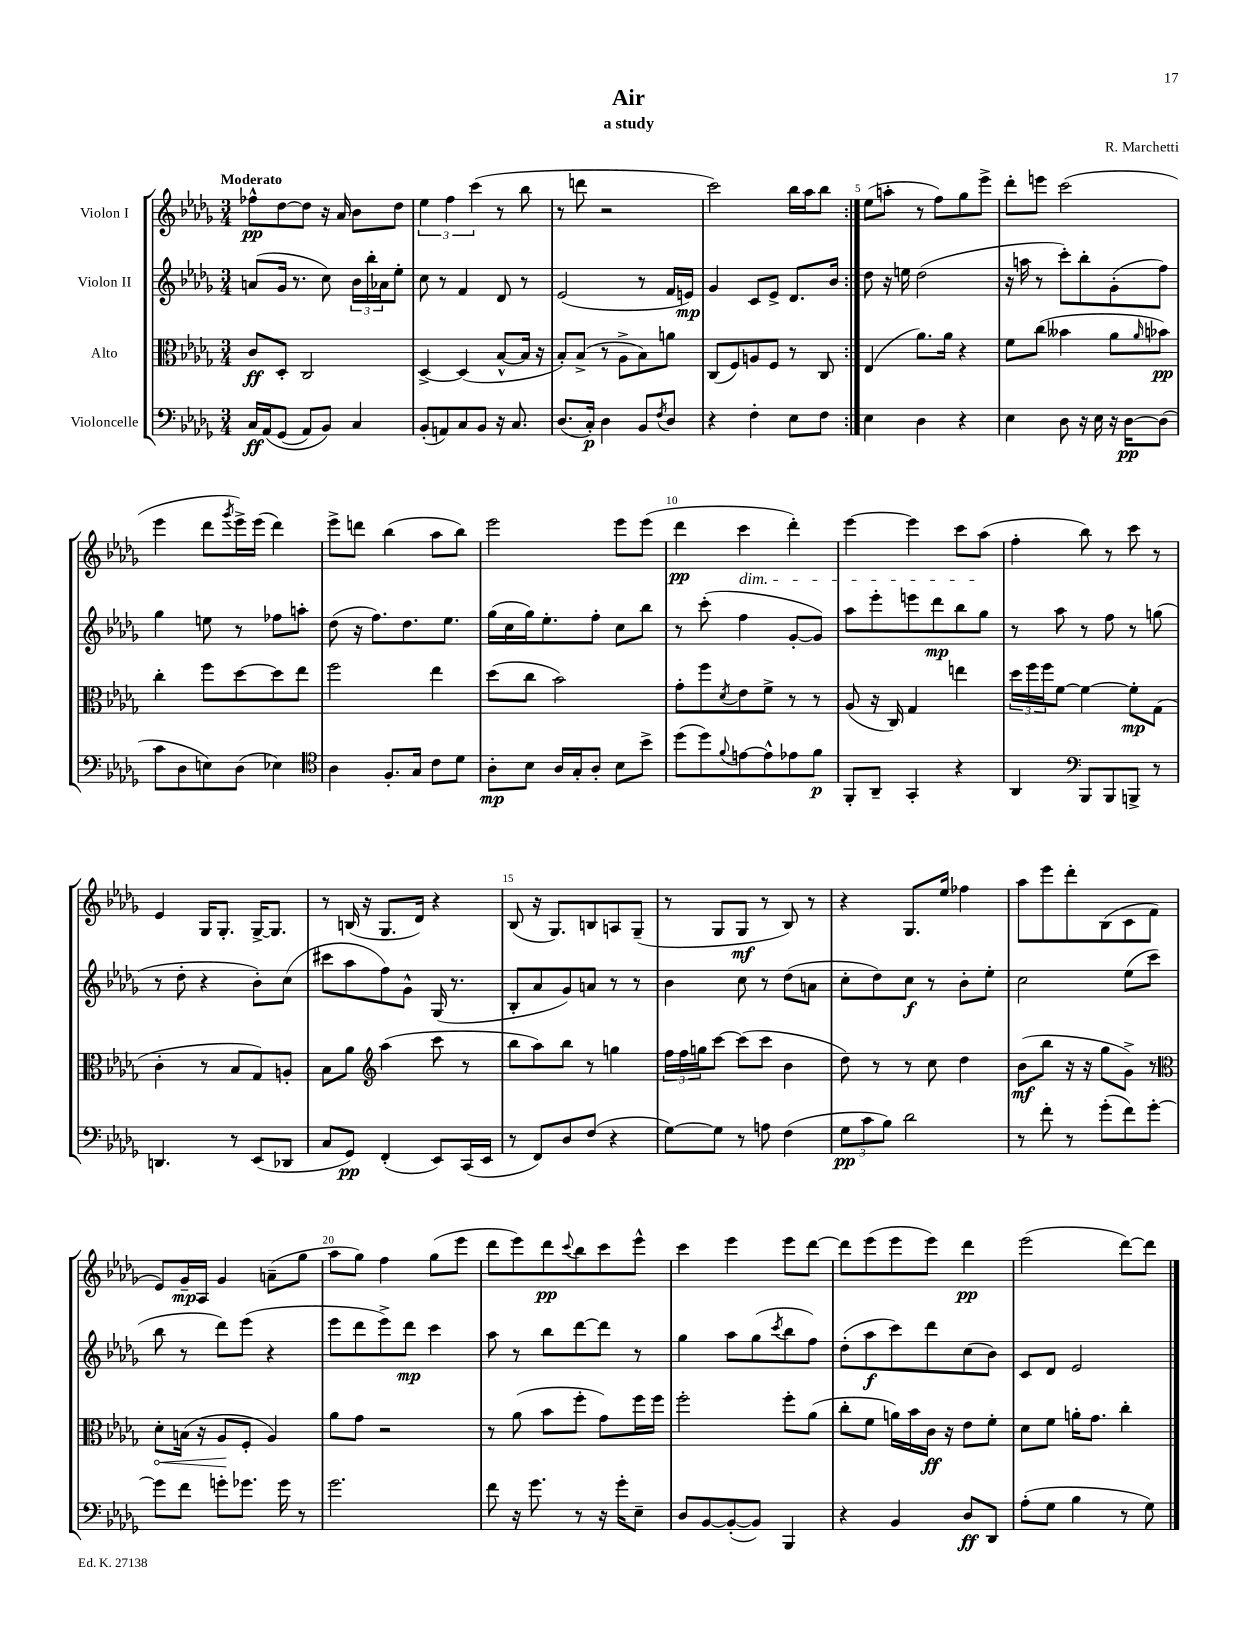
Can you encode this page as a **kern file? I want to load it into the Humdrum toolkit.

**kern	**dynam	**kern	**dynam	**kern	**dynam	**kern	**dynam
*part4	*part4	*part3	*part3	*part2	*part2	*part1	*part1
*staff4	*staff4	*staff3	*staff3	*staff2	*staff2	*staff1	*staff1
*I"Violoncelle	*	*I"Alto	*	*I"Violon II	*	*I"Violon I	*
*clefF4	*	*clefC3	*	*clefG2	*	*clefG2	*
*k[b-e-a-d-g-]	*	*k[b-e-a-d-g-]	*	*k[b-e-a-d-g-]	*	*k[b-e-a-d-g-]	*
*M3/4	*	*M3/4	*	*M3/4	*	*M3/4	*
=1	=1	=1	=1	=1	=1	=1	=1
!	!	!	!	!	!	!LO:TX:a:B:t=Moderato	!
16C/LL	ff	8c/L	ff	(8an/L	.	8ff-X^^\L	pp
(16AA-/J	.	.	.	.	.	.	.
(8GG-/J	.	8D-'/J	.	16g-/Jk	.	[8dd-\	.
.	.	.	.	8.r	.	.	.
8AA-/L)	.	2C/	.	.	.	8dd-\J]	.
8BB-/J)	.	.	.	8cc\)	.	16r	.
.	.	.	.	.	.	16a-/	.
4C/	.	.	.	24b-\LL	.	8b-\L	.
.	.	.	.	24bb-'\	.	.	.
.	.	.	.	24a-X\J	.	.	.
.	.	.	.	8ee-'\J	.	8dd-\J	.
=2	=2	=2	=2	=2	=2	=2	=2
(8BB-'/L	.	[4D-^/	.	8cc\	.	6ee-\	.
8AAn/)	.	.	.	8r	.	.	.
.	.	.	.	.	.	6ff\	.
8C/	.	(4D-/]	.	4f/	.	.	.
.	.	.	.	.	.	(6ccc\	.
8BB-/J	.	.	.	.	.	.	.
16r	.	[8B-^^/L	.	8d-/	.	8r	.
8.C/	.	.	.	.	.	.	.
.	.	16B-/Jk]	.	8r	.	8bb-\	.
.	.	16r	.	.	.	.	.
=3	=3	=3	=3	=3	=3	=3	=3
(8.D-/L	.	8B-'/L)	.	(2e-/	.	8r	.
.	.	(8B-^/J	.	.	.	8dddn\	.
16C'/Jk)	p	.	.	.	.	.	.
4D-\	.	8r	.	.	.	2r	.
.	.	8A-^\L	.	.	.	.	.
8BB-/L	.	8B-\)	.	8r	.	.	.
8qF/	.	.	.	.	.	.	.
8D-/J	.	8an\J	.	16f/LL	.	.	.
.	.	.	.	16en/JJ)	mp	.	.
=4	=4	=4	=4	=4	=4	=4	=4
4r	.	(8C/L	.	4g-/	.	2ccc\)	.
.	.	8F/)	.	.	.	.	.
4F'\	.	8An/	.	8c/L	.	.	.
.	.	8F/J	.	8e-^/J	.	.	.
8E-\L	.	8r	.	8.d-/L	.	16bb-\LL	.
.	.	.	.	.	.	16aa-\J	.
8F\J	.	8C/	.	.	.	8bb-\J	.
.	.	.	.	16b-/Jk	.	.	.
=5:|!	=5:|!	=5:|!	=5:|!	=5:|!	=5:|!	=5:|!	=5:|!
4E-\	.	(4E-/	.	8dd-\	.	(8ee-\L	.
.	.	.	.	16r	.	8aan'\J	.
.	.	.	.	16een\	.	.	.
4D-\	.	8.a-\L)	.	(2dd-\	.	8r	.
.	.	.	.	.	.	8ff\L)	.
.	.	16a-\Jk	.	.	.	.	.
4r	.	4r	.	.	.	8gg-\	.
.	.	.	.	.	.	8eee-^\J	.
=6	=6	=6	=6	=6	=6	=6	=6
4E-\	.	8f\L	.	16r	.	8ddd-'\L	.
.	.	.	.	16aan\	.	.	.
.	.	(8cc\J	.	8r	.	8eeen\J	.
8D-\	.	4b--X\	.	8ccc'\L)	.	(2ccc\	.
16r	.	.	.	8bb-'\	.	.	.
16E-\	.	.	.	.	.	.	.
16r	.	8a-\L	.	(8g-'\	.	.	.
[16D-\KL	pp	.	.	.	.	.	.
.	.	16qqa-/	.	.	.	.	.
(8D-\J]	.	8b-X\J)	pp	8ff\J)	.	.	.
!!LO:LB:g=z
=7	=7	=7	=7	=7	=7	=7	=7
8c\L	.	4cc'\	.	4gg-\	.	4eee-\	.
8D-\	.	.	.	.	.	.	.
8En\)	.	8ff\L	.	8een\	.	8ddd-\L	.
.	.	.	.	.	.	8qggg-/	.
(8D-\J	.	[8dd-\	.	8r	.	16eee-^\L)	.
.	.	.	.	.	.	(16eee-\JJ	.
4E-X\)	.	8dd-\]	.	8ff-X\L	.	4ddd-\)	.
.	.	8ee-\J	.	8aan'\J	.	.	.
=8	=8	=8	=8	=8	=8	=8	=8
*clefC4	*	*	*	*	*	*	*
4A-\	.	2ff\	.	(8dd-\	.	8eee-^\L	.
.	.	.	.	16r	.	8dddn\J	.
.	.	.	.	8.ff\L)	.	.	.
8.F'/L	.	.	.	.	.	(4bb-\	.
.	.	.	.	8.dd-\	.	.	.
16G-/Jk	.	.	.	.	.	.	.
8c\L	.	4ee-\	.	.	.	8aa-\L	.
.	.	.	.	8.ee-\J	.	.	.
8d-\J	.	.	.	.	.	8bb-\J)	.
=9	=9	=9	=9	=9	=9	=9	=9
8A-'\L	mp	(8dd-\L	.	(16gg-\LL	.	2eee-\	.
.	.	.	.	16cc\	.	.	.
8B-\J	.	8cc\J	.	16gg-\J)	.	.	.
.	.	.	.	8.ee-'\	.	.	.
16A-/LL	.	2b-\)	.	.	.	.	.
16G-'/J	.	.	.	.	.	.	.
8A-'/J	.	.	.	8ff'\J	.	.	.
8B-\L	.	.	.	8cc\L	.	8eee-\L	.
8b-^\J	.	.	.	8bb-\J	.	(8eee-\J	.
=10	=10	=10	=10	=10	=10	=10	=10
(8dd-\L	.	8g-'\L	.	8r	.	4ddd-\	pp
8dd-\)	.	8ff\	.	(8ccc'\	.	.	.
8qqf/	.	8qd-/	.	.	.	.	.
!	!	!	!	!	!	!LO:TX:b:i:t=dim.	!
[8en\	.	8e-\	.	4ff\	.	4ccc\	.
8e^^\]	.	8f^\J	.	.	.	.	.
8e-X\	.	8r	.	[8g-'/L	.	4ddd-'\)	.
8f\J	p	8r	.	8g-/J])	.	.	.
=11	=11	=11	=11	=11	=11	=11	=11
8FF'/L	.	(8A-/	.	8aa-\L	.	[4eee-\	.
8AA-~/J	.	16r	.	8eee-'\	.	.	.
.	.	16C/)	.	.	.	.	.
4GG-'/	.	4G-/	.	8eeen\	.	4eee-\]	.
.	.	.	.	8ddd-\	mp	.	.
4r	.	4een\	.	8bb-\	.	8ccc\L	.
.	.	.	.	8gg-\J	.	(8aa-\J	.
=12	=12	=12	=12	=12	=12	=12	=12
4AA-/	.	24dd-\LL	.	8r	.	4ff'\	.
.	.	24ff\	.	.	.	.	.
.	.	24ff\J	.	.	.	.	.
.	.	[8f\J	.	8aa-\	.	.	.
*clefF4	*	*	*	*	*	*	*
8BBB-/L	.	4f\_	.	8r	.	8bb-\)	.
8BBB-/	.	.	.	8ff\	.	8r	.
8BBBn^/J	.	8f'\L]	mp	8r	.	8ccc\	.
8r	.	(8G-\J	.	(8ggn\	.	8r	.
!!LO:LB:g=z
=13	=13	=13	=13	=13	=13	=13	=13
4.DDn/	.	4c'\	.	8r	.	4e-/	.
.	.	.	.	8dd-'\	.	.	.
.	.	8r	.	4r	.	16G-/KL	.
.	.	.	.	.	.	8.G-'/J	.
8r	.	8B-/L	.	.	.	.	.
(8EE-/L	.	8G-/)	.	8b-'\L)	.	[16G-^/KL	.
.	.	.	.	.	.	8.G-/J]	.
8DD-X/J	.	8An'/J	.	(8cc\J	.	.	.
=14	=14	=14	=14	=14	=14	=14	=14
8C/L	.	8B-\L	.	8ccc#X\L	.	8r	.
8GG-/J)	pp	8a-\J	.	8aa-\	.	(16Bn/	.
.	.	.	.	.	.	16r	.
*	*	*clefG2	*	*	*	*	*
(4FF'/	.	(4aa-\	.	8ff\)	.	8.G-/L	.
.	.	.	.	8g-^^\J	.	.	.
.	.	.	.	.	.	16d-/Jk)	.
8EE-/L)	.	8ccc\	.	(16G-/	.	4r	.
.	.	.	.	8.r	.	.	.
(16CC/L	.	8r	.	.	.	.	.
16EE-/JJ	.	.	.	.	.	.	.
=15	=15	=15	=15	=15	=15	=15	=15
8r	.	8bb-\L	.	8B-'/L	.	(8B-/	.
8FF/L)	.	8aa-\)	.	8a-/	.	16r	.
.	.	.	.	.	.	8.G-/L)	.
8D-/	.	8bb-\J	.	8g-/)	.	.	.
(8F/J	.	8r	.	8an/J	.	8Bn/	.
4r	.	4ggn\	.	8r	.	8An/	.
.	.	.	.	8r	.	(8G-~/J	.
=16	=16	=16	=16	=16	=16	=16	=16
[8G-\L)	.	24ff\LL	.	4b-\	.	8r	.
.	.	24ff\	.	.	.	.	.
.	.	24ggn\J	.	.	.	.	.
8G-\J]	.	[8ccc\J	.	.	.	8G-/L	.
8r	.	(8ccc\L]	.	8cc\	.	8G-/J	mf
8An\	.	8ccc\J	.	8r	.	8r	.
(4F\	.	4b-\	.	(8dd-\L	.	8B-/)	.
.	.	.	.	8an\J	.	8r	.
=17	=17	=17	=17	=17	=17	=17	=17
12G-\L	pp	8dd-\)	.	8cc'\L	.	4r	.
12c\	.	.	.	.	.	.	.
.	.	8r	.	8dd-\)	.	.	.
12B-\J)	.	.	.	.	.	.	.
2d-\	.	8r	.	8cc\J	f	8.G-/L	.
.	.	8cc\	.	8r	.	.	.
.	.	.	.	.	.	16ee-/Jk	.
.	.	4dd-\	.	8b-'\L	.	4ff-X\	.
.	.	.	.	8ee-'\J	.	.	.
=18	=18	=18	=18	=18	=18	=18	=18
8r	.	(8b-\L	mf	2cc\	.	8aa-\L	.
8f'\	.	8bb-\J	.	.	.	8eee-\	.
8r	.	16r	.	.	.	8ddd-'\	.
.	.	16r	.	.	.	.	.
(8g-'\L	.	8gg-\L	.	.	.	(8B-\	.
8f\)	.	8g-^\J)	.	(8ee-\L	.	8c\	.
[8g-'\J	.	8r	.	8ccc\J	.	8f\J	.
!!LO:LB:g=z
=19	=19	=19	=19	=19	=19	=19	=19
*	*	*clefC3	*	*	*	*	*
!	!	!	!LO:HP:b	!	!	!	!
8g-\L]	.	8d-'\L	<	8bb-\	.	8e-/L)	.
8f\J	.	(16Bn\Jk	.	8r	.	16g-~/L	mp
.	.	16r	.	.	.	16A-/JJ	.
8gn'\L	.	8A-/L	.	8ddd-\L)	.	4g-/	.
8.g-X\J	.	8F'/J	[	(8eee-\J	.	.	.
.	.	4A-/)	.	4r	.	(8an~\L	.
16g-\	.	.	.	.	.	.	.
8r	.	.	.	.	.	8gg-\J	.
=20	=20	=20	=20	=20	=20	=20	=20
2.g-\	.	8a-\L	.	8eee-\L	.	8aa-\L	.
.	.	8g-\J	.	8ddd-\	.	8gg-\J)	.
.	.	2r	.	8eee-^\)	.	4ff\	.
.	.	.	.	8ddd-\J	mp	.	.
.	.	.	.	4ccc\	.	(8gg-\L	.
.	.	.	.	.	.	8eee-\J	.
=21	=21	=21	=21	=21	=21	=21	=21
8f\	.	8r	.	8aa-\	.	8ddd-\L	.
16r	.	(8a-\	.	8r	.	8eee-\)	.
8.g-\	.	.	.	.	.	.	.
.	.	8b-\L	.	8bb-\L	.	8ddd-\	pp
.	.	.	.	.	.	8qqccc/	.
8r	.	8ff'\J	.	[8ddd-\	.	8bb-\	.
16r	.	8g-\L)	.	8ddd-\J]	.	8ccc\	.
16g-'\KL	.	.	.	.	.	.	.
8E-~\J	.	16ff\L	.	8r	.	8eee-^^\J	.
.	.	16ff\JJ	.	.	.	.	.
=22	=22	=22	=22	=22	=22	=22	=22
8D-/L	.	2ff'\	.	4gg-\	.	4ccc\	.
[8BB-/	.	.	.	.	.	.	.
(8BB-'/_	.	.	.	8aa-\L	.	4eee-\	.
8BB-/J])	.	.	.	(8gg-\	.	.	.
.	.	.	.	8qccc/	.	.	.
4BBB-/	.	8ff'\L	.	8bb-\	.	8eee-\L	.
.	.	(8a-\J	.	8ff\J)	.	[8ddd-\J	.
=23	=23	=23	=23	=23	=23	=23	=23
4r	.	8cc'\L	.	(8dd-'\L	.	8ddd-\L]	.
.	.	8f\J	.	8aa-\	f	(8eee-\	.
4BB-/	.	16an\LL)	.	8ccc\)	.	8eee-\	.
.	.	16b-\	.	.	.	.	.
.	.	16c\JJ	ff	8ddd-\	.	8eee-\J)	.
.	.	16r	.	.	.	.	.
8D-/L	ff	8e-\L	.	(8cc\	.	4ddd-\	pp
8DD-/J	.	8f'\J	.	8b-\J)	.	.	.
=24	=24	=24	=24	=24	=24	=24	=24
(8A-'\L	.	8d-\L	.	8c/L	.	(2eee-\	.
8G-\J	.	8f\J	.	8d-/J	.	.	.
4B-\	.	16an'\KL	.	2e-/	.	.	.
.	.	8.g-\J	.	.	.	.	.
8r	.	4cc'\	.	.	.	[8ddd-\L)	.
8G-\)	.	.	.	.	.	8ddd-\J]	.
==	==	==	==	==	==	==	==
*-	*-	*-	*-	*-	*-	*-	*-
